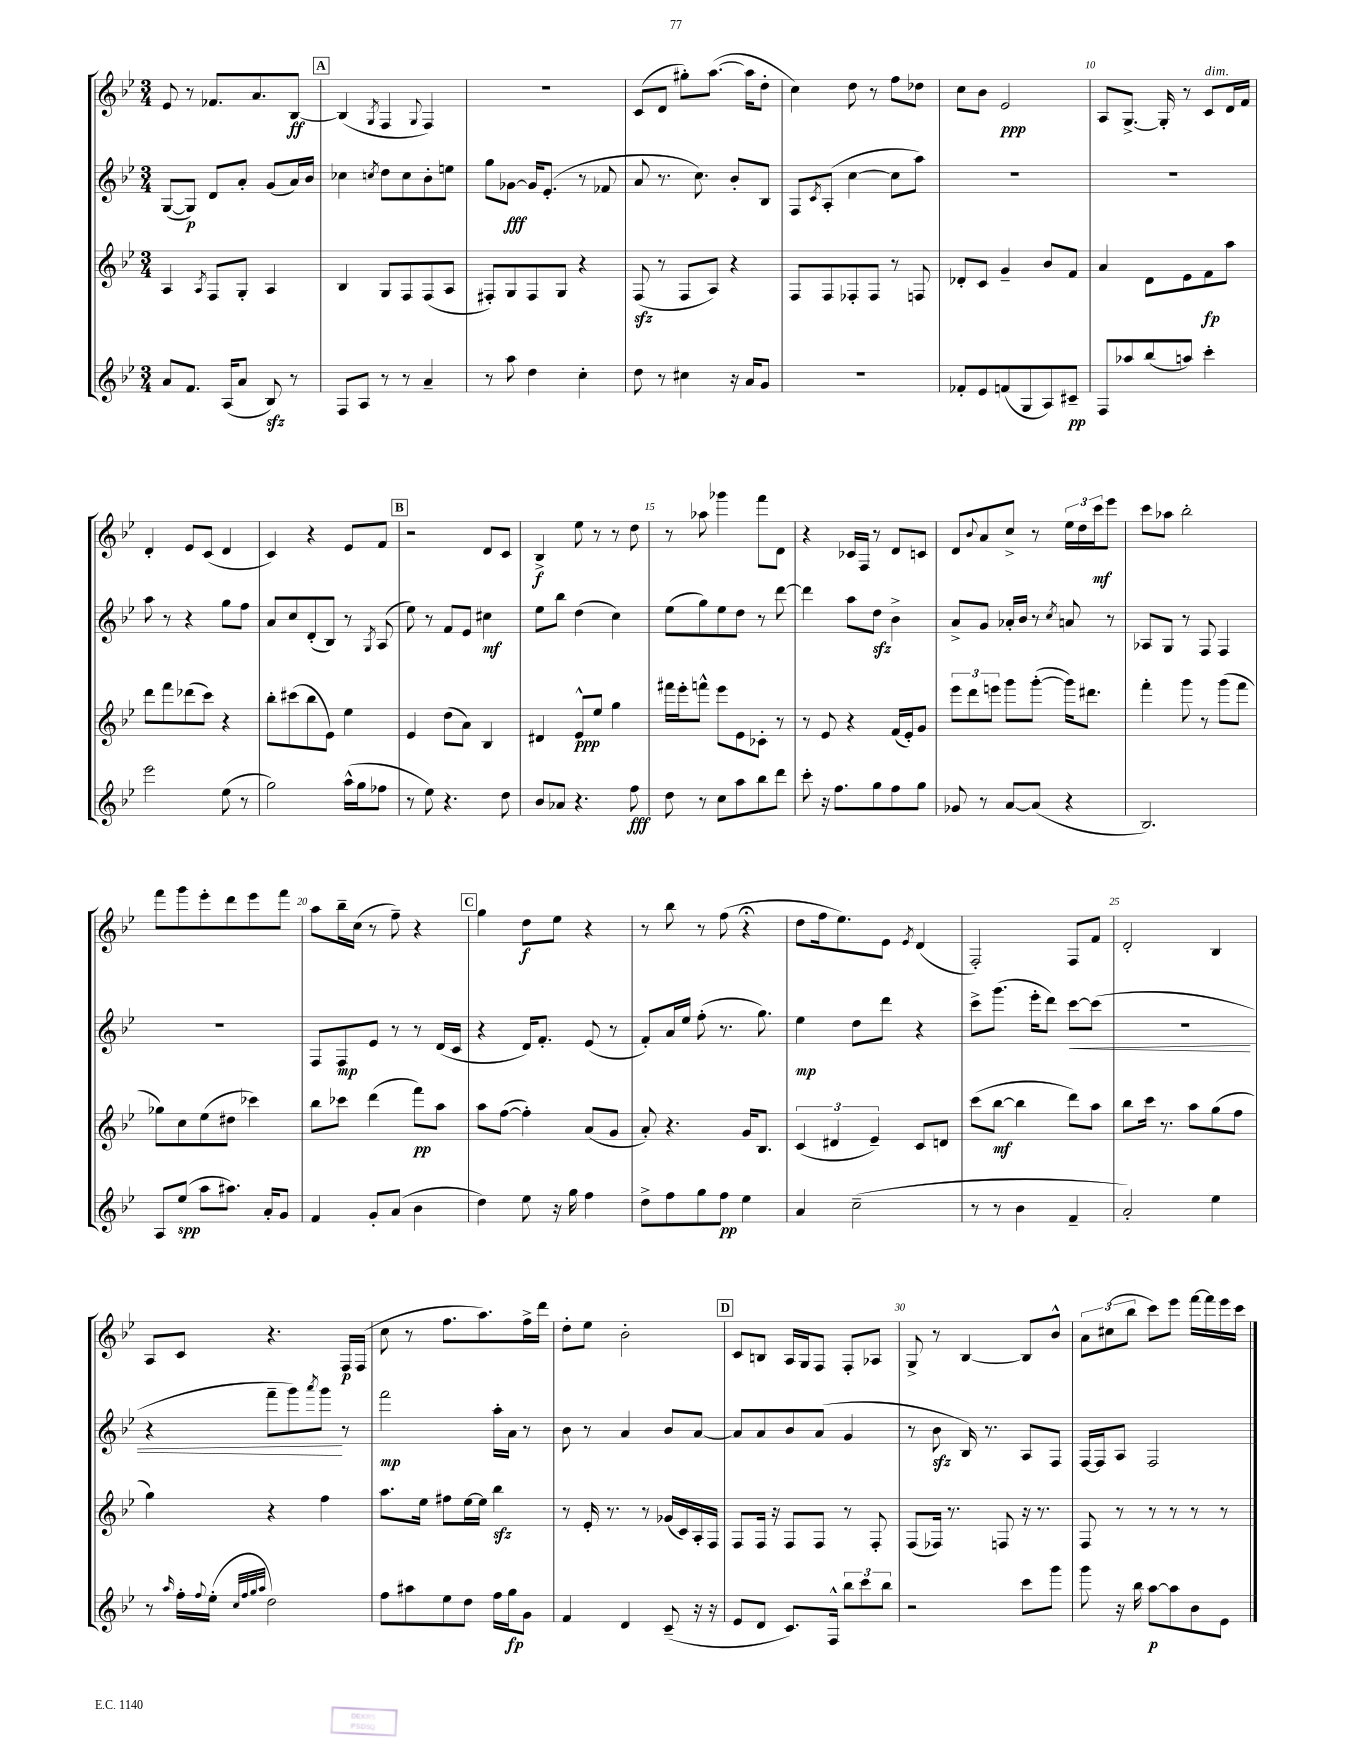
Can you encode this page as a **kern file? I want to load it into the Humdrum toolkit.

**kern	**dynam	**kern	**dynam	**kern	**dynam	**kern	**dynam
*part4	*part4	*part3	*part3	*part2	*part2	*part1	*part1
*staff4	*staff4	*staff3	*staff3	*staff2	*staff2	*staff1	*staff1
*clefG2	*	*clefG2	*	*clefG2	*	*clefG2	*
*k[b-e-]	*	*k[b-e-]	*	*k[b-e-]	*	*k[b-e-]	*
*M3/4	*	*M3/4	*	*M3/4	*	*M3/4	*
=4	=4	=4	=4	=4	=4	=4	=4
8a/L	.	4A/	.	([8G/L	.	8e-/	.
8.f/J	.	.	.	8G/J])	p	8r	.
.	.	8qA/	.	.	.	.	.
.	.	8F/L	.	8d/L	.	8.f-X/L	.
(16A/KL	.	.	.	.	.	.	.
8a/J	.	8G'/J	.	8a'/J	.	.	.
.	.	.	.	.	.	8.a/	.
8B-zz/)	.	4A/	.	(8g/L	.	.	.
8r	.	.	.	16a/L)	.	[8B-/J	ff
.	.	.	.	16b-/JJ	.	.	.
!!LO:REH:place=s1:t=A
=5	=5	=5	=5	=5	=5	=5	=5
8F/L	.	4B-/	.	4cc-X\	.	(4B-/]	.
8A/J	.	.	.	.	.	.	.
.	.	.	.	8qccn/	.	8qG/	.
8r	.	8G/L	.	8dd\L	.	4F/	.
8r	.	8F/	.	8cc\	.	.	.
.	.	.	.	.	.	8qqG/	.
4a~/	.	(8F/	.	8b-'\	.	4F/)	.
.	.	8A/J	.	8een\J	.	.	.
=6	=6	=6	=6	=6	=6	=6	=6
8r	.	8F#X'/L)	.	8gg\L	.	2.r	.
8aa\	.	8G/	.	[8g-X\J	fff	.	.
4dd\	.	8F#/	.	16g-/KL]	.	.	.
.	.	.	.	(8.e-'/J	.	.	.
.	.	8G/J	.	.	.	.	.
4cc'\	.	4r	.	8r	.	.	.
.	.	.	.	8f-X/	.	.	.
=7	=7	=7	=7	=7	=7	=7	=7
8dd\	.	(8Fzz/	.	8a/	.	(8c/L	.
8r	.	8r	.	8.r	.	8d/J	.
4cc#X\	.	8F/L	.	.	.	8gg#X'\L)	.
.	.	.	.	8.cc\)	.	.	.
.	.	8A/J)	.	.	.	([8.aa\J	.
16r	.	4r	.	8b-'/L	.	.	.
16a/KL	.	.	.	.	.	16aa\KL]	.
8g/J	.	.	.	8B-/J	.	8dd'\J	.
=8	=8	=8	=8	=8	=8	=8	=8
2.r	.	8F/L	.	8F/L	.	4cc\)	.
.	.	.	.	8qc/	.	.	.
.	.	8F/	.	(8A'/J	.	.	.
.	.	8F-X'/	.	[4cc\	.	8dd\	.
.	.	8F-/J	.	.	.	8r	.
.	.	8r	.	8cc\L]	.	8ff\L	.
.	.	8Fn/	.	8aa\J)	.	8dd-X\J	.
=9	=9	=9	=9	=9	=9	=9	=9
8f-X'/L	.	8d-X'/L	.	2.r	.	8cc\L	.
8e-/	.	8c/J	.	.	.	8b-\J	.
(8fn/	.	4g~/	.	.	.	2e-/	ppp
8G/	.	.	.	.	.	.	.
8A/)	.	8b-/L	.	.	.	.	.
8c#X~/J	pp	8f/J	.	.	.	.	.
=10	=10	=10	=10	=10	=10	=10	=10
8F/L	.	4a/	.	2.r	.	8A/L	.
8aa-X/	.	.	.	.	.	[8.G^/J	.
(8bb-/	.	8d\L	.	.	.	.	.
.	.	.	.	.	.	16G'/]	.
8aan/J)	.	8e-\	.	.	.	8r	.
!	!	!	!	!	!	!LO:TX:a:i:t=dim.	!
4ccc'\	.	8f\	fp	.	.	8c/L	.
.	.	8aa\J	.	.	.	16d/L	.
.	.	.	.	.	.	16f/JJ	.
!!LO:LB:g=z
=11	=11	=11	=11	=11	=11	=11	=11
2eee-\	.	8ddd\L	.	8aa\	.	4d'/	.
.	.	8fff\	.	8r	.	.	.
.	.	(8ddd-X\	.	4r	.	8e-/L	.
.	.	8ccc\J)	.	.	.	(8c/J	.
(8ee-\	.	4r	.	8gg\L	.	4d/	.
8r	.	.	.	8ff\J	.	.	.
=12	=12	=12	=12	=12	=12	=12	=12
2gg\)	.	8bb-'\L	.	8a/L	.	4c/)	.
.	.	(8ccc#X\	.	8cc/	.	.	.
.	.	8bb-\	.	(8d'/	.	4r	.
.	.	8e-\J)	.	8B-/J)	.	.	.
(16aa^^\LL	.	4ee-\	.	8r	.	8e-/L	.
16gg\J	.	.	.	.	.	.	.
.	.	.	.	8qG/	.	.	.
8ff-X\J	.	.	.	(8A/	.	8f/J	.
!!LO:REH:place=s1:t=B
=13	=13	=13	=13	=13	=13	=13	=13
8r	.	4e-/	.	8ee-\)	.	2r	.
8ee-\)	.	.	.	8r	.	.	.
4.r	.	(8dd\L	.	8f/L	.	.	.
.	.	8a\J)	.	8e-/J	.	.	.
.	.	4B-/	.	4cc#X\	mf	8d/L	.
8dd\	.	.	.	.	.	8c/J	.
=14	=14	=14	=14	=14	=14	=14	=14
8b-/L	.	4d#X/	.	8ee-\L	.	4B-^/	f
8a-X/J	.	.	.	8bb-\J	.	.	.
4.r	.	8e-^^/L	ppp	(4dd\	.	8ee-\	.
.	.	8ee-/J	.	.	.	8r	.
.	.	4gg\	.	4cc\)	.	8r	.
8ff\	fff	.	.	.	.	8dd\	.
=15	=15	=15	=15	=15	=15	=15	=15
8dd\	.	16fff#X\LL	.	(8ee-\L	.	8r	.
.	.	16eee-'\J	.	.	.	.	.
8r	.	8fffn^^\J	.	8gg\)	.	8aa-X\	.
8cc\L	.	8eee-\L	.	8ee-\	.	4ggg-X\	.
8aa\	.	8e-\	.	8dd\J	.	.	.
8bb-\	.	8c-X'\J	.	8r	.	8fff\L	.
8ddd\J	.	8r	.	[8ddd\	.	8d\J	.
=16	=16	=16	=16	=16	=16	=16	=16
8ccc'\	.	8r	.	4ddd\]	.	4r	.
16r	.	8e-/	.	.	.	.	.
8.ff\L	.	.	.	.	.	.	.
.	.	4r	.	8aa\L	.	16c-X/LL	.
.	.	.	.	.	.	16F/JJ	.
8gg\	.	.	.	8ddzz\J	.	8r	.
8ff\	.	(16f/LL	.	4b-^\	.	8d/L	.
.	.	16e-'/J)	.	.	.	.	.
8gg\J	.	8g/J	.	.	.	8cn/J	.
=17	=17	=17	=17	=17	=17	=17	=17
8g-X/	.	12eee-\L	.	8a^/L	.	8d/L	.
.	.	12ddd\	.	.	.	.	.
.	.	.	.	.	.	8qqb-/	.
8r	.	.	.	8g/J	.	8a/	.
.	.	12eeen\J	.	.	.	.	.
[8a/L	.	8ggg\L	.	16a-X'/LL	.	8cc^/J	.
.	.	.	.	16b-/JJ	.	.	.
(8a/J]	.	([8ggg'\J	.	8r	.	8r	.
.	.	.	.	8qcc/	.	.	.
4r	.	16ggg\KL])	.	8an/	.	24ee-\LL	.
.	.	.	.	.	.	24dd\	.
.	.	8.ddd#X\J	.	.	.	.	.
.	.	.	.	.	.	24ccc\J	mf
.	.	.	.	8r	.	8eee-\J	.
=18	=18	=18	=18	=18	=18	=18	=18
2.B-/)	.	4fff'\	.	8A-X/L	.	8ccc\L	.
.	.	.	.	8G/J	.	8aa-X\J	.
.	.	8ggg\	.	8r	.	2bb-'\	.
.	.	8r	.	8F/	.	.	.
.	.	(8ggg\L	.	4F/	.	.	.
.	.	8fff\J	.	.	.	.	.
!!LO:LB:g=z
=19	=19	=19	=19	=19	=19	=19	=19
8A/L	.	8gg-X\L)	.	2.r	.	8fff\L	.
(8ee-/J	spp	8cc\	.	.	.	8ggg\	.
8aa\L	.	(8ee-\	.	.	.	8eee-'\	.
8.aa#X\J)	.	8dd#X\J	.	.	.	8ddd\	.
.	.	4ccc-X\)	.	.	.	8eee-\	.
16a'/KL	.	.	.	.	.	.	.
8g/J	.	.	.	.	.	8fff\J	.
=20	=20	=20	=20	=20	=20	=20	=20
4f/	.	8bb-\L	.	8F/L	.	8aa\L	.
.	.	8ccc-X\J	.	8F/	mp	16bb-~\L	.
.	.	.	.	.	.	(16cc\JJ	.
8g'/L	.	(4ddd\	.	8e-/J	.	8r	.
(8a/J	.	.	.	8r	.	8ff~\)	.
4b-\	.	8fff\L)	pp	8r	.	4r	.
.	.	8aa\J	.	(16d/LL	.	.	.
.	.	.	.	16c/JJ	.	.	.
!!LO:REH:place=s1:t=C
=21	=21	=21	=21	=21	=21	=21	=21
4dd\)	.	8aa\L	.	4r	.	4gg\	.
.	.	([8ff\J	.	.	.	.	.
8ee-\	.	4ff'\])	.	16d/KL)	.	8dd\L	f
.	.	.	.	8.f'/J	.	.	.
16r	.	.	.	.	.	8ee-\J	.
16gg\	.	.	.	.	.	.	.
4ff\	.	(8a/L	.	(8e-/	.	4r	.
.	.	8g/J	.	8r	.	.	.
=22	=22	=22	=22	=22	=22	=22	=22
8dd^\L	.	8a'/)	.	8f'/L)	.	8r	.
8ff\	.	4.r	.	16a/L	.	8bb-\	.
.	.	.	.	16ee-/JJ	.	.	.
8gg\	.	.	.	(8ff'\	.	8r	.
8ff\J	pp	.	.	8.r	.	(8ff\	.
4ee-\	.	16g/KL	.	.	.	4r;<	.
.	.	8.B-/J	.	8.gg\)	.	.	.
=23	=23	=23	=23	=23	=23	=23	=23
4a/	.	(6c/	.	4ee-\	mp	8dd\L	.
.	.	.	.	.	.	16ff\k	.
.	.	6d#X/	.	.	.	.	.
.	.	.	.	.	.	8.ee-\)	.
(2cc~\	.	.	.	8dd\L	.	.	.
.	.	6e-~/)	.	.	.	.	.
.	.	.	.	8ddd\J	.	8e-\J	.
.	.	.	.	.	.	8qe-/	.
.	.	8c/L	.	4r	.	(4d/	.
.	.	8dn/J	.	.	.	.	.
=24	=24	=24	=24	=24	=24	=24	=24
8r	.	(8ccc\L	.	8ccc^\L	.	2F'/)	.
8r	.	[8bb-\J	mf	(8.ggg\J	.	.	.
4b-\	.	4bb-\]	.	.	.	.	.
.	.	.	.	16eee-'\KL	.	.	.
.	.	.	.	8ddd\J)	.	.	.
!	!	!	!	!	!LO:HP:b	!	!
4f~/	.	8ddd\L)	.	[8ccc\L	<	8F/L	.
.	.	8aa\J	.	(8ccc\J]	.	8f/J	.
=25	=25	=25	=25	=25	=25	=25	=25
2a'/)	.	8bb-\L	.	2.r	.	2d'/	.
.	.	16ccc\Jk	.	.	.	.	.
.	.	8.r	.	.	.	.	.
.	.	8aa\L	.	.	.	.	.
4ee-\	.	(8gg\	.	.	.	4B-/	.
.	.	8ff\J	.	.	.	.	.
!!LO:LB:g=z
=26	=26	=26	=26	=26	=26	=26	=26
8r	.	4gg\)	.	4r	.	8A/L	.
16qqaa/	.	.	.	.	.	.	.
16ff'\LL	.	.	.	.	.	8c/J	.
8qqff/	.	.	.	.	.	.	.
(16ee-'\JJ	.	.	.	.	.	.	.
32qqcc/LLL	.	.	.	.	.	.	.
32qqff/	.	.	.	.	.	.	.
32qqgg/	.	.	.	.	.	.	.
32qqaa/JJJ	.	.	.	.	.	.	.
2dd\)	.	4r	.	8fff~\L	.	4.r	.
.	.	.	.	8ggg\)	.	.	.
.	.	.	.	8qaaa/	.	.	.
.	.	4ff\	.	8ggg\J	.	.	.
.	.	.	.	8r	[	16F/LL	p
.	.	.	.	.	.	(16F/JJ	.
=27	=27	=27	=27	=27	=27	=27	=27
8ff\L	.	8.aa\L	.	2fff\	mp	8cc\	.
8aa#X\	.	.	.	.	.	8r	.
.	.	16ee-\Jk	.	.	.	.	.
8ee-\	.	8ff#X\L	.	.	.	8.ff\L	.
8dd\J	.	[16ee-\L	.	.	.	.	.
.	.	16ee-\JJ]	.	.	.	8.aa\)	.
16ff\LL	.	4bb-zz\	.	16aa'\LL	.	.	.
16gg\J	fp	.	.	16a\JJ	.	.	.
8g\J	.	.	.	8r	.	16ff^\L	.
.	.	.	.	.	.	16ddd\JJ	.
=28	=28	=28	=28	=28	=28	=28	=28
4f/	.	8r	.	8b-\	.	8dd'\L	.
.	.	16e-'/	.	8r	.	8ee-\J	.
.	.	8.r	.	.	.	.	.
4d/	.	.	.	4a/	.	2b-'\	.
.	.	8r	.	.	.	.	.
(8c~/	.	(16g-X/LL	.	8b-/L	.	.	.
.	.	16c/)	.	.	.	.	.
16r	.	16A'/	.	[8a/J	.	.	.
16r	.	16F/JJ	.	.	.	.	.
!!LO:REH:place=s1:t=D
=29	=29	=29	=29	=29	=29	=29	=29
8e-/L	.	8F/L	.	8a/L]	.	8c/L	.
8d/J	.	16F/Jk	.	8a/	.	8Bn/J	.
.	.	16r	.	.	.	.	.
8.c/L)	.	8F/L	.	8b-/	.	16A/LL	.
.	.	.	.	.	.	16G/J	.
.	.	8F/J	.	(8a/J	.	8F/J	.
16F^^/Jk	.	.	.	.	.	.	.
12bb-\L	.	8r	.	4g/	.	8F'/L	.
12ccc\	.	.	.	.	.	.	.
.	.	8F'/	.	.	.	8A-X/J	.
12bb-\J	.	.	.	.	.	.	.
=30	=30	=30	=30	=30	=30	=30	=30
2r	.	(8F/L	.	8r	.	8G^/	.
.	.	16F-X/Jk)	.	8b-zz\	.	8r	.
.	.	8.r	.	.	.	.	.
.	.	.	.	16B-/)	.	[4B-/	.
.	.	.	.	8.r	.	.	.
.	.	8Fn/	.	.	.	.	.
8ccc\L	.	16r	.	8A/L	.	8B-/L]	.
.	.	8.r	.	.	.	.	.
8ggg\J	.	.	.	8F/J	.	8b-^^/J	.
=31	=31	=31	=31	=31	=31	=31	=31
8ggg\	.	8F/	.	[16F/LL	.	12a\L	.
.	.	.	.	16F/J]	.	.	.
.	.	.	.	.	.	(12cc#X\	.
16r	.	8r	.	8A/J	.	.	.
.	.	.	.	.	.	12bb-\J	.
16bb-\	.	.	.	.	.	.	.
[8aa\L	p	8r	.	2F/	.	8ccc\L)	.
8aa\]	.	8r	.	.	.	8eee-\J	.
8b-\	.	8r	.	.	.	[16fff\LL	.
.	.	.	.	.	.	16fff\]	.
8e-\J	.	8r	.	.	.	16eee-\	.
.	.	.	.	.	.	16ccc\JJ	.
==	==	==	==	==	==	==	==
*-	*-	*-	*-	*-	*-	*-	*-
